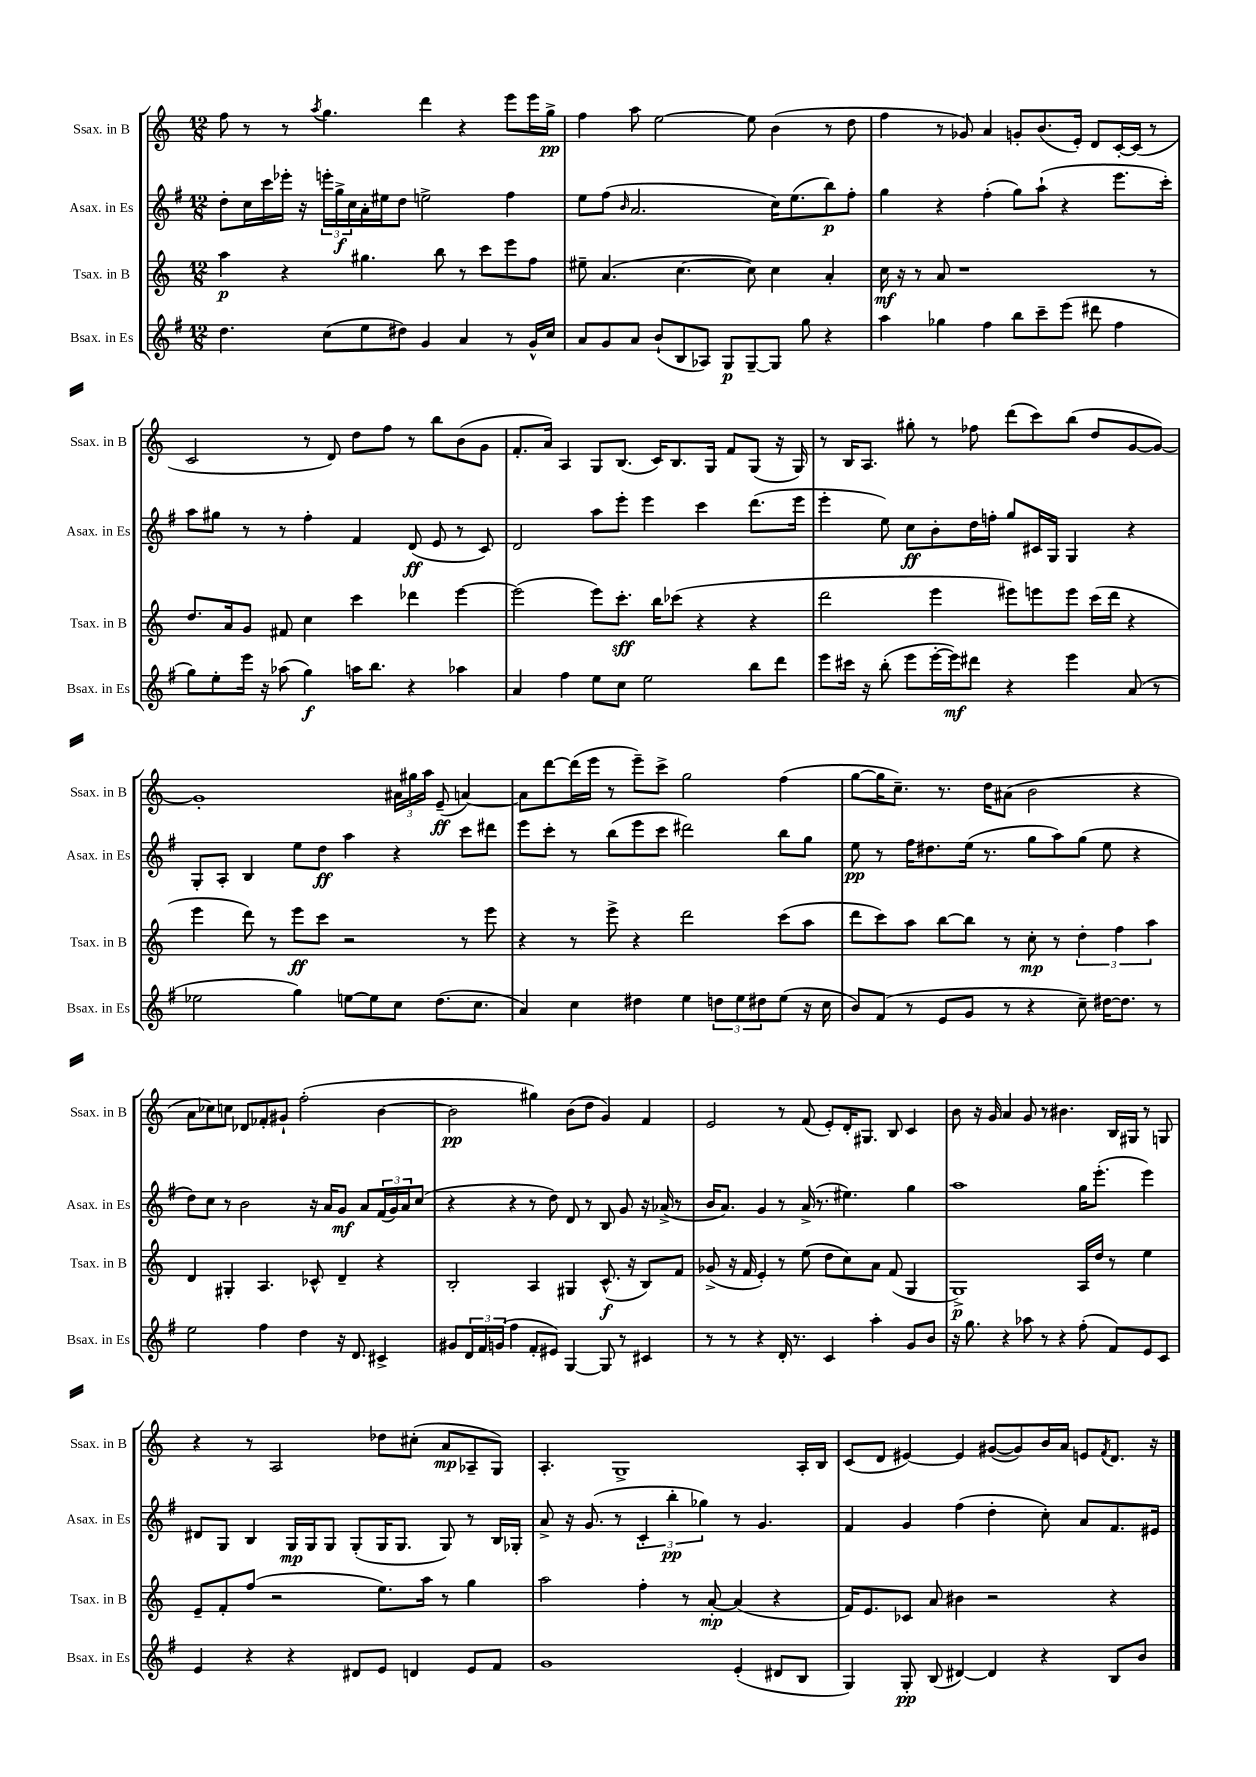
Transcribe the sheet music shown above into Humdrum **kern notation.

**kern	**kern	**kern	**kern
*staff4	*staff3	*staff2	*staff1
*clefG2	*clefG2	*clefG2	*clefG2
*k[f#]	*k[]	*k[f#]	*k[]
*M12/8	*M12/8	*M12/8	*M12/8
4.dd\	4aa\	8dd'\L	8ff\
.	.	16cc\L	8r
.	.	16ccc\	.
.	4r	16eee-'\JJ	8r
.	.	16r	.
.	.	.	8qaa/
(8cc\L	.	24eee'\LL	4.gg\
.	.	24gg^\	.
.	.	24cc\	.
8ee\	4.gg#\	16a'\	.
.	.	16ee#\J	.
8dd#\J)	.	8dd\J	.
4g/	.	2ee^\	4ddd\
.	8bb\	.	.
4a/	8r	.	4r
.	8ccc\L	.	.
8r	8eee\	4ff#\	8eee\L
16g^^/LL	8ff\J	.	16eee\L
16cc/JJ	.	.	16gg^\JJ
=	=	=	=
8a/L	8ee#~\	8ee\L	4ff\
8g/	(4.a/	(8ff#\J	.
.	.	16qqb/	.
8a/J	.	2.a/	8aa\
(8b`/L	.	.	[2ee\
8B/	[4.cc\	.	.
8A-/J)	.	.	.
8G/L	.	.	.
[8G~/	8cc\])	.	8ee\]
8G/]J	4cc\	16cc\LK)	(4b\
.	.	(8.ee\	.
8gg\	.	.	.
4r	4a'/	8bb\)	8r
.	.	8ff#'\J	8dd\
=	=	=	=
4aa\	16cc\	4gg\	4ff\
.	16r	.	.
.	8r	.	.
4gg-\	8a/	4r	8r
.	1r	.	8g-/)
4ff#\	.	(4ff#'\	4a/
8bb\L	.	8gg\L)	8g'/L
8ccc~\	.	(8aa`\J	(8.b/
(8eee\J	.	4r	.
.	.	.	16e'/Jk)
8ddd#\	.	.	8d/L
4ff#\	.	8.eee\L	[16c'/L
.	.	.	(16c/]JJ
.	8r	.	8r
.	.	16ccc'\Jk)	.
=	=	=	=
8gg\L)	8.dd/L	8aa\L	2c/
8ee'\	.	8gg#\J	.
.	16a/k	.	.
16eee\Jk	8g/J	8r	.
16r	.	.	.
(8aa-\	8f#/	8r	.
4gg\)	4cc\	4ff#'\	8r
.	.	.	8d/)
16aa\LK	4ccc\	4f#/	8dd\L
8.bb\J	.	.	.
.	.	.	8ff\J
4r	4ddd-\	(8d/	8r
.	.	8e/	8bb\L
4aa-\	[4eee\	8r	(8b\
.	.	8c/)	8g\J
=	=	=	=
4a/	(2eee\]	2d/	8.f'/L
.	.	.	16a/Jk)
4ff#\	.	.	4A/
8ee\L	8eee\L)	8aa\L	8G/L
8cc\J	8.ccc'\J	8eee'\J	(8.B/J
2ee\	.	4eee\	.
.	16bb\LK	.	16c/LK)
.	(8ccc-\J	.	8.B/
.	4r	4ccc\	.
.	.	.	16G/Jk
.	.	.	8f/L
8bb\L	4r	(8.ddd\L	(8G/J
8ddd\J	.	.	16r
.	.	16eee\Jk	16G/)
=	=	=	=
8eee\L	2ddd\	4eee'\	8r
16ccc#\Jk	.	.	16B/LK
16r	.	.	8.A/J
(8bb'\	.	8ee\)	.
8eee\L	.	8cc\L	8gg#'\
[16eee'\L	4eee\	8b'\	8r
16eee\]J)	.	.	.
8ddd#\J	.	16dd\L	8ff-\
.	.	16ff'\JJ	.
4r	8eee#\L)	8gg/L	(8ddd\L
.	8eee\	16c#/L	8ccc\)
.	.	16G/JJ	.
4eee\	8eee\J	4G/	(8bb\J
.	(16ccc\LL	.	8dd/L
.	16ddd\JJ	.	.
(8a/	4r	4r	[8g/
8r	.	.	8g/_J)
=	=	=	=
2ee-\	4eee\	8G'/L	1g']
.	.	8A'/J	.
.	8ddd\)	4B/	.
.	8r	.	.
4gg\)	8eee\L	8ee\L	.
.	8ccc\J	8dd\J	.
[8ee\L	2r	4aa\	.
8ee\]	.	.	.
8cc\J	.	4r	24a#\LL
.	.	.	24gg#\
.	.	.	24aa\JJ
(8.dd\L	.	.	(8e~/
.	8r	8ccc\L	[4a/)
8.cc\J	.	.	.
.	8eee\	8ddd#\J	.
=	=	=	=
4a/)	4r	8eee\L	8a\]L
.	.	8ccc'\J	[8ddd\
4cc\	8r	8r	(16ddd\]L
.	.	.	16eee\JJ
.	8eee^\	(8bb\L	8r
4dd#\	4r	8eee\	8eee~\L)
.	.	8ccc\J	8ccc^\J
4ee\	2ddd\	2ddd#\)	2gg\
12dd\L	.	.	.
12ee\	.	.	.
12dd#\	.	.	.
(8ee\J	(8ccc\L	8bb\L	(4ff\
16r	8aa\J	8gg\J	.
16cc\	.	.	.
=	=	=	=
8b/L)	8ddd\L	8ee\	[8gg\L
(8f#/J	8ccc\)	8r	16gg\]K
.	.	.	8.cc~\J)
8r	8aa\J	16ff#\LK	.
.	.	8.dd#\	.
8e/L	[8bb\L	.	8.r
8g/J	8bb\]J	(16ee\Jk	.
.	.	8.r	16dd\LK
8r	8r	.	(8a#\J
4r	8cc'\	8gg\L	2b\
.	8r	8aa\)	.
8cc~\)	6dd'\	(8gg\J	.
[16dd#\LK	.	8ee\	.
.	6ff\	.	.
8.dd#\]J	.	.	.
.	.	4r	4r
.	6aa\	.	.
8r	.	.	.
=	=	=	=
2ee\	4d/	8dd\L)	8a\L
.	.	8cc\J	8cc-\)
.	4G#'/	8r	8cc\J
.	.	2b\	8d-/L
4ff#\	4.A/	.	8f-'/
.	.	.	8g#`/J
4dd\	.	.	(2ff'\
.	8c-^^/	16r	.
.	.	16a/LK	.
16r	4d~/	8g/J	.
8.d/	.	.	.
.	.	8a/L	.
4c#^/	4r	(24f#/L	[4b\
.	.	24g/)	.
.	.	24a/J	.
.	.	(8cc/J	.
=	=	=	=
8g#/L	2B'/	4r	2b\]
24d/L	.	.	.
24f#/	.	.	.
(24g/JJ	.	.	.
4ff#\	.	4r	.
8f#'/L	4A/	8r	4gg#\)
8e#/J)	.	8dd\)	.
[4G/	4G#/	8d/	(8b\L
.	.	8r	8dd\J
8G/]	(8.c^^/	8B/	4g/)
8r	.	8g/	.
.	16r	.	.
4c#/	8B/L)	16r	4f/
.	.	(16a-^/	.
.	8f/J	8r	.
=	=	=	=
8r	(8g-^/	16b/LK	2e/
.	.	8.a/J)	.
8r	16r	.	.
.	16f/	.	.
4r	4e'/)	4g/	.
16d'/	8r	8r	8r
8.r	.	.	.
.	(8ee\	(16a^/	(8f/
.	.	8.r	.
4c/	8dd\L	.	8e'/L)
.	8cc\)	4.ee#\)	16d'/K
.	.	.	8.G#/J
4aa'\	8a\J	.	.
.	(8f/	.	8B/
8g/L	4G/	4gg\	4c/
8b/J	.	.	.
=	=	=	=
16r	1G^)	1aa	8b\
8.gg\	.	.	.
.	.	.	16r
.	.	.	16g/
4r	.	.	4a/
8aa-\	.	.	8g/
8r	.	.	8r
4r	.	.	4.b#\
(8ff#'\	16A/LL	16gg\LK	.
.	16dd/JJ	(8.eee'\J	.
8f#/L)	8r	.	16B/LL
.	.	.	16G#/JJ
8e/	4ee\	4eee\)	8r
8c/J	.	.	8G/
=	=	=	=
4e/	8e~/L	8d#/L	4r
.	8f'/	8G/J	.
4r	(8ff/J	4B/	8r
.	2r	.	2A/
4r	.	16G/LL	.
.	.	16G/J	.
.	.	8G/J	.
8d#/L	.	(8G'/L	.
8e/J	8.ee\L)	16G/K	8dd-\L
.	.	8.G/J	.
4d/	.	.	(8cc#'\J
.	16aa\Jk	.	.
.	8r	8G/)	8a/L
8e/L	4gg\	8r	8A-~/
8f#/J	.	16B/LL	8G/J)
.	.	16G-'/JJ	.
=	=	=	=
1g	2aa\	8a^/	4.A'/
.	.	16r	.
.	.	(8.g/	.
.	.	8r	1G^
.	4ff'\	6c'/	.
.	.	6bb'\	.
.	8r	.	.
.	.	6gg-\)	.
.	[8a'/	.	.
(4e'/	(4a/]	8r	.
.	.	4.g/	.
8d#/L	4r	.	.
8B/J	.	.	16A'/LL
.	.	.	16B/JJ
=	=	=	=
4G/)	16f/LK)	4f#/	(8c/L
.	8.e/	.	.
.	.	.	8d/J
8G'/	8c-/J	4g/	[4e#/)
(8B/	8a/	.	.
[4d#/)	4b#\	(4ff#\	4e#/]
4d#/]	2r	4dd'\	([8g#/L
.	.	.	8g#/])
4r	.	8cc'\)	16b/L
.	.	.	16a/JJ
.	.	8a/L	8e/L
.	.	.	8qf/
8B/L	4r	8.f#/	8.d/J
8b/J	.	.	.
.	.	16e#/Jk	16r
==	==	==	==
*-	*-	*-	*-
